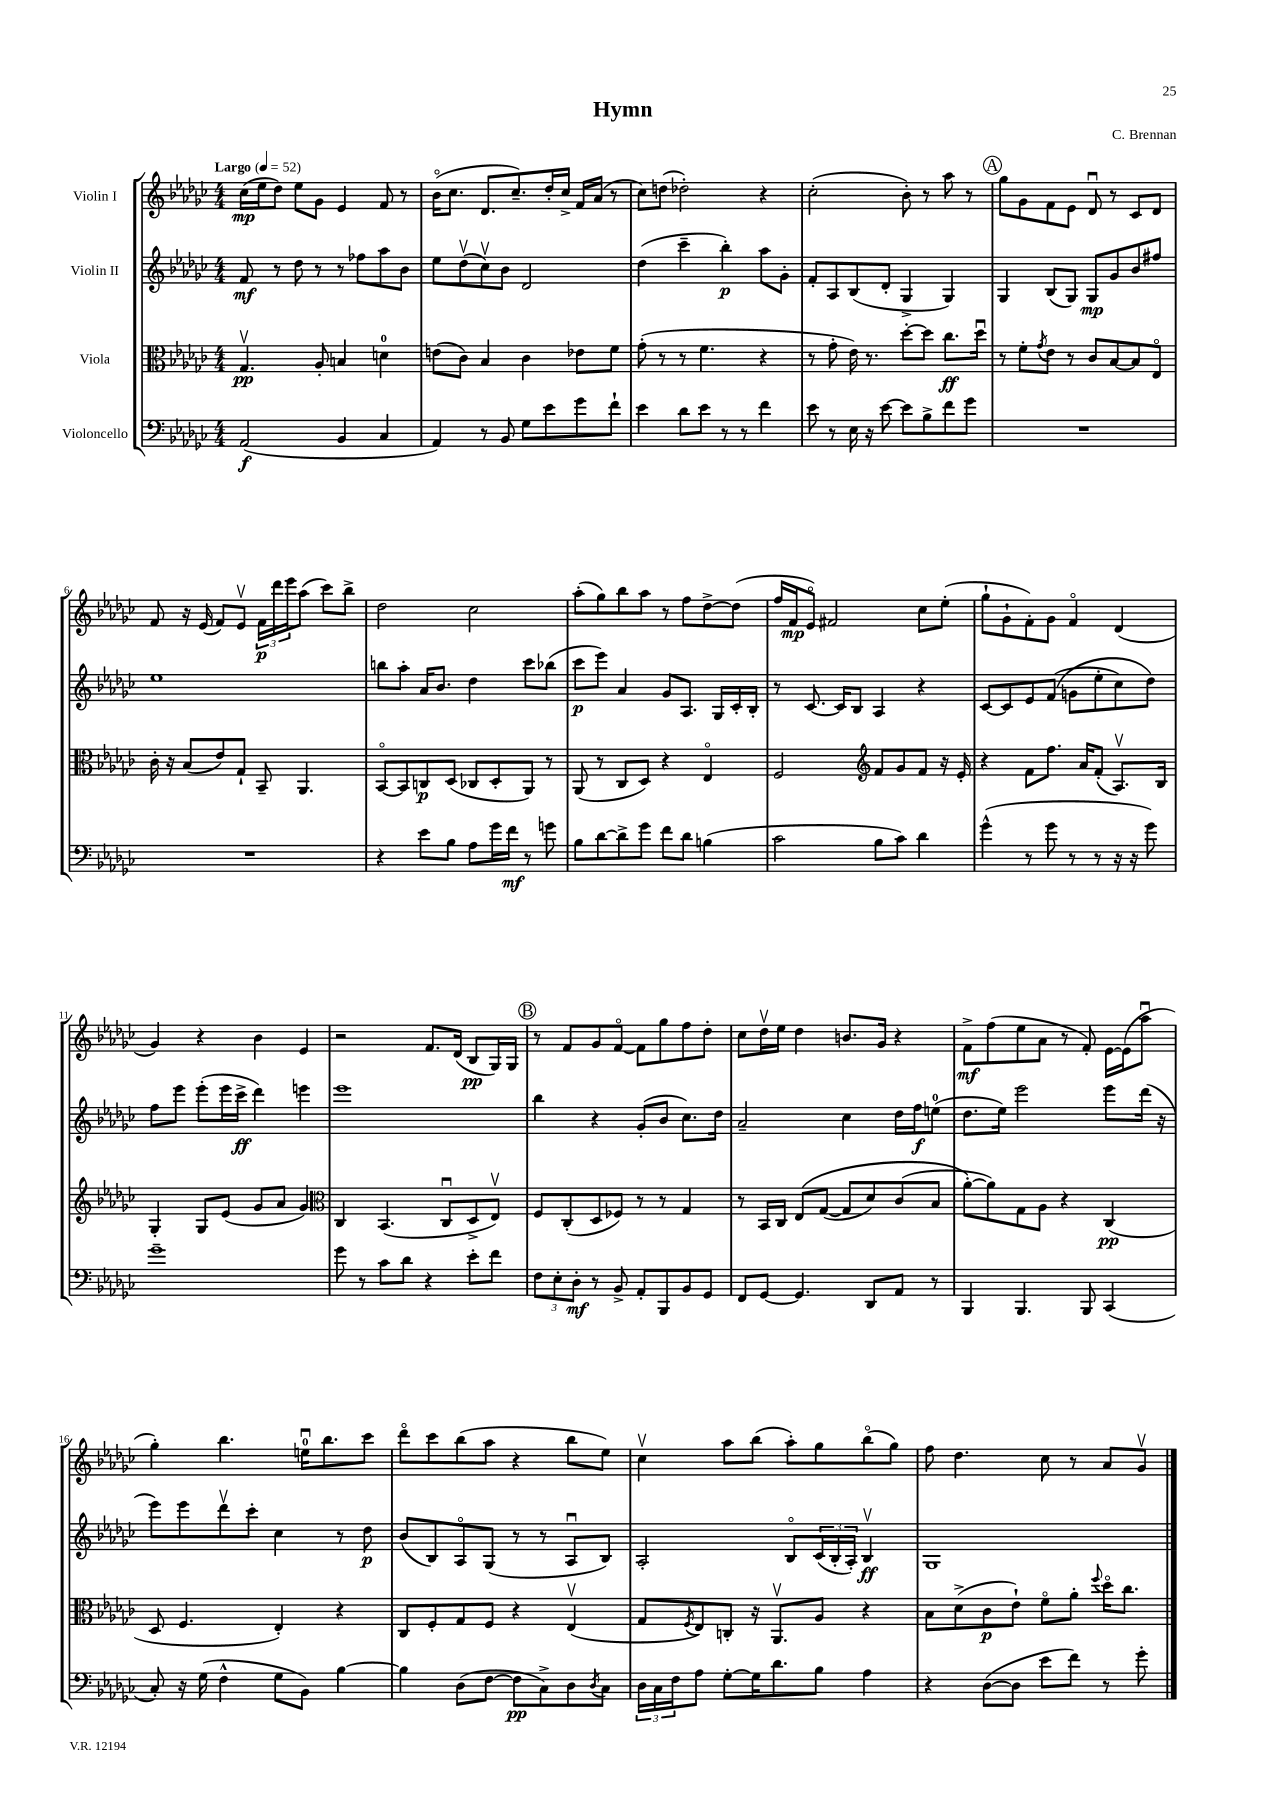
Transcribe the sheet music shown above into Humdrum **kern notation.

**kern	**kern	**kern	**kern
*staff4	*staff3	*staff2	*staff1
*clefF4	*clefC3	*clefG2	*clefG2
*k[b-e-a-d-g-c-]	*k[b-e-a-d-g-c-]	*k[b-e-a-d-g-c-]	*k[b-e-a-d-g-c-]
*M4/4	*M4/4	*M4/4	*M4/4
*MM52	*MM52	*MM52	*MM52
(2AA-/	4.G-v/	8f/	(16cc-\LL
.	.	.	16ee-\J
.	.	8r	8dd-\J)
.	.	8dd-\	8ee-\L
.	8A-'/	8r	8g-\J
4BB-/	4B/	8r	4e-/
.	.	8ff-\L	.
4C-/	4d\	8aa-\	8f/
.	.	8b-\J	8r
=	=	=	=
4AA-/)	(8e\L	8ee-\L	(16b-o\LK
.	.	.	8.cc-\J
.	8c-\J)	(8dd-v\	.
8r	4B-/	8cc-v\)	8.d-/L
8BB-/	.	8b-\J	.
.	.	.	8.cc-~/)
8G-\L	4c-\	2d-/	.
8e-\	.	.	16dd-'/L
.	.	.	16cc-^/JJ
8g-\	8e-\L	.	16f/LL
.	.	.	(16a-/JJ
8f`\J	8f\J	.	8r
=	=	=	=
4e-\	(8g-'\	(4dd-\	8cc-\L)
.	8r	.	(8dd\J
8d-\L	8r	4ccc-~\	2dd-'\)
8e-\J	4.f\	.	.
8r	.	4bb-'\)	.
8r	.	.	.
4f\	4r	8aa-\L	4r
.	.	8g-'\J	.
=	=	=	=
8e-\	8r	8f'/L	(2cc-'\
8r	8g-'\	8A-/	.
16E-\	16e-\)	(8B-/	.
16r	8.r	.	.
[8e-\	.	8d-'/J	.
8e-\]L	[8dd-'\L	4G-^/	8b-'\)
8B-^\	8dd-\]J	.	8r
8f\	8.cc-\L	4G-/)	8aa-\
8g-\J	.	.	8r
.	16dd-u\Jk	.	.
=	=	=	=
1r	8r	4G-/	8gg-\L
.	8f'\L	.	8g-\
.	8qg-/	.	.
.	8e-\J	(8B-/L	8f\
.	8r	8G-/J)	8e-\J
.	8c-/L	8G-/L	8d-u/
.	[8B-/	8g-/	8r
.	8B-/]	8b-/	8c-/L
.	8E-o/J	8ff#/J	8d-/J
=	=	=	=
1r	16c-'\	1ee-	8f/
.	16r	.	.
.	(8B-/L	.	16r
.	.	.	(16e-/
.	8e-/)	.	8f/L)
.	8G-`/J	.	8e-v/J
.	8BB-~/	.	24f\LL
.	.	.	24ddd-\
.	.	.	24eee-\J
.	4.AA-/	.	(8aa-\J
.	.	.	8ccc-\L)
.	.	.	8bb-^\J
=	=	=	=
4r	[8BB-o/L	8bb\L	2dd-\
.	8BB-/]	8aa-'\J	.
8e-\L	8C/	16a-/LK	.
.	.	8.b-/J	.
8B-\J	(8D-/J	.	.
8A-\L	8C-/L	4dd-\	2cc-\
16g-\L	8D-'/	.	.
16f\JJ	.	.	.
8r	8AA-/J)	8ccc-\L	.
8g\	8r	(8bb-\J	.
=	=	=	=
8B-\L	(8AA-/	8ccc-\L	(8aa-'\L
[8d-\	8r	8eee-\J)	8gg-\)
8d-^\]	8C-/L	4a-/	8bb-\
8g-\J	8D-/J)	.	8aa-\J
8f\L	4r	8g-/L	8r
8d-\J	.	8.A-/J	8ff\L
(4B\	4E-o/	.	[8dd-^\
.	.	16G-/LL	.
.	.	16c-'/	(8dd-\]J
.	.	16B-'/JJ	.
=	=	=	=
2c-\	2F/	8r	16ff/LL
.	.	.	16f/J
.	.	[8.c-/	8e-o/J)
.	.	.	2f#/
.	.	16c-/]LK	.
.	.	8B-/J	.
*	*clefG2	*	*
8B-\L	8f/L	4A-/	.
8c-\J)	8g-/	.	.
4d-\	8f/J	4r	8cc-\L
.	16r	.	(8ee-'\J
.	16e-'/	.	.
=	=	=	=
(4g-^^\	4r	[8c-/L	8gg-`\L
.	.	8c-/]	8g-`\
8r	8f\L	8e-/	8f'\)
8g-\	8.ff\J	&((8f/J	8g-\J
8r	.	8g\L	4fo/
.	16a-/LK	.	.
8r	(8f'/J	8ee-'\	.
16r	8.A-v/L)	8cc-\)	(4d-/
16r	.	.	.
8g-\)	.	8dd-\J&)	.
.	16B-/Jk	.	.
=	=	=	=
1g-~	4G-'/	8ff\L	4g-/)
.	.	8eee-\J	.
.	8G-/L	(8eee-'\L	4r
.	(8e-/J	16eee-\L	.
.	.	16ccc-^\JJ	.
.	8g-/L	4ddd-\)	4b-\
.	8a-/J	.	.
.	4g-/)	4eee\	4e-/
=	=	=	=
*	*clefC3	*	*
8g-\	4C-/	1eee-	2r
8r	.	.	.
8c-\L	(4.BB-/	.	.
8d-\J	.	.	.
4r	.	.	8.f/L
.	8C-u/L	.	.
.	.	.	(16d-/Jk
8e-'\L	8D-^/	.	8B-/L
8f\J	8E-v/J)	.	16G-/L)
.	.	.	16G-/JJ
=	=	=	=
12F\L	8F/L	4bb-\	8r
12E-'\	.	.	.
.	(8C-'/	.	8f/L
12D-'\J	.	.	.
8r	8D-/	4r	8g-/
8BB-^/	8F-/J)	.	[8fo/J
8AA-'/L	8r	(8g-'/L	8f\]L
8BBB-/	8r	8b-/J	8gg-\
8BB-/	4G-/	8.cc-\L)	8ff\
8GG-/J	.	.	8dd-'\J
.	.	16dd-\Jk	.
=	=	=	=
8FF/L	8r	2a-~/	8cc-\L
[8GG-/J	16BB-/LL	.	16dd-v\L
.	16C-/JJ	.	16ee-\JJ
4.GG-/]	&(8E-/L	.	4dd-\
.	([8G-/J	.	.
.	8G-/]L	4cc-\	8.b/L
8DD-/L	8d-/)	.	.
.	.	.	16g-/Jk
8AA-/J	(8c-/	16dd-\LL	4r
.	.	16ff\J	.
8r	8B-/J	(8ee\J	.
=	=	=	=
4BBB-/	[8a-'\L&)	8.dd-\L	8f^\L
.	8a-\])	.	(8ff\
.	.	16ee-\Jk)	.
4.BBB-/	8G-\	2eee-\	8ee-\
.	8A-\J	.	8a-\J
.	4r	.	8r
8BBB-/	.	.	8f'/)
(4CC-/	(4C-/	8eee-\L	[16e-\LL
.	.	.	(16e-\]J
.	.	(16ddd-\Jk	8aa-u\J
.	.	16r	.
=	=	=	=
8C-'/)	8D-/	8eee-\L)	4gg-'\)
16r	4.F/	8eee-\	.
(16G-\	.	.	.
4F^^\	.	8ddd-v\	4.bb-\
.	.	8ccc-'\J	.
8G-\L	4E-'/)	4cc-\	.
8BB-\J)	.	.	16eeu\LK
.	.	.	8.bb-\
[4B-\	4r	8r	.
.	.	8dd-\	8ccc-\J
=	=	=	=
4B-\]	8C-/L	(8b-/L	8ddd-o\L
.	8F'/	8B-/)	8ccc-\
(8D-\L	8G-/	8A-o/	(8bb-\
[8F\J	8F/J	(8G-/J	8aa-\J
8F\]L	4r	8r	4r
8C-^\)	.	8r	.
8D-\	(4E-v/	8A-u/L	8bb-\L
8qD-/	.	.	.
8C-\J	.	8B-/J)	8ee-\J)
=	=	=	=
24D-\LL	8G-/L	2A-'/	4cc-v\
24C-\	.	.	.
24F\J	.	.	.
.	8qF/	.	.
8A-\J	8E-/)	.	.
[8G-'\L	8C'/J	.	8aa-\L
16G-\]K	16r	.	(8bb-\J
8.d-\	8.AA-v/L	.	.
.	.	8B-o/L	8aa-'\L)
8B-\J	8A-/J	(24c-/L	8gg-\
.	.	24B-'/	.
.	.	24A-'/JJ)	.
4A-\	4r	4B-v/	(8bb-o\
.	.	.	8gg-\J)
=	=	=	=
4r	8B-\L	1G-	8ff\
.	(8d-^\	.	4.dd-\
([8D-\L	8c-\	.	.
8D-\]J	8e-`\J)	.	.
8e-\L	8fo\L	.	8cc-\
8f\J)	8a-'\J	.	8r
.	8qqff/	.	.
8r	16dd-o\LK	.	8a-/L
.	8.cc-\J	.	.
8g-'\	.	.	8g-v/J
==	==	==	==
*-	*-	*-	*-
